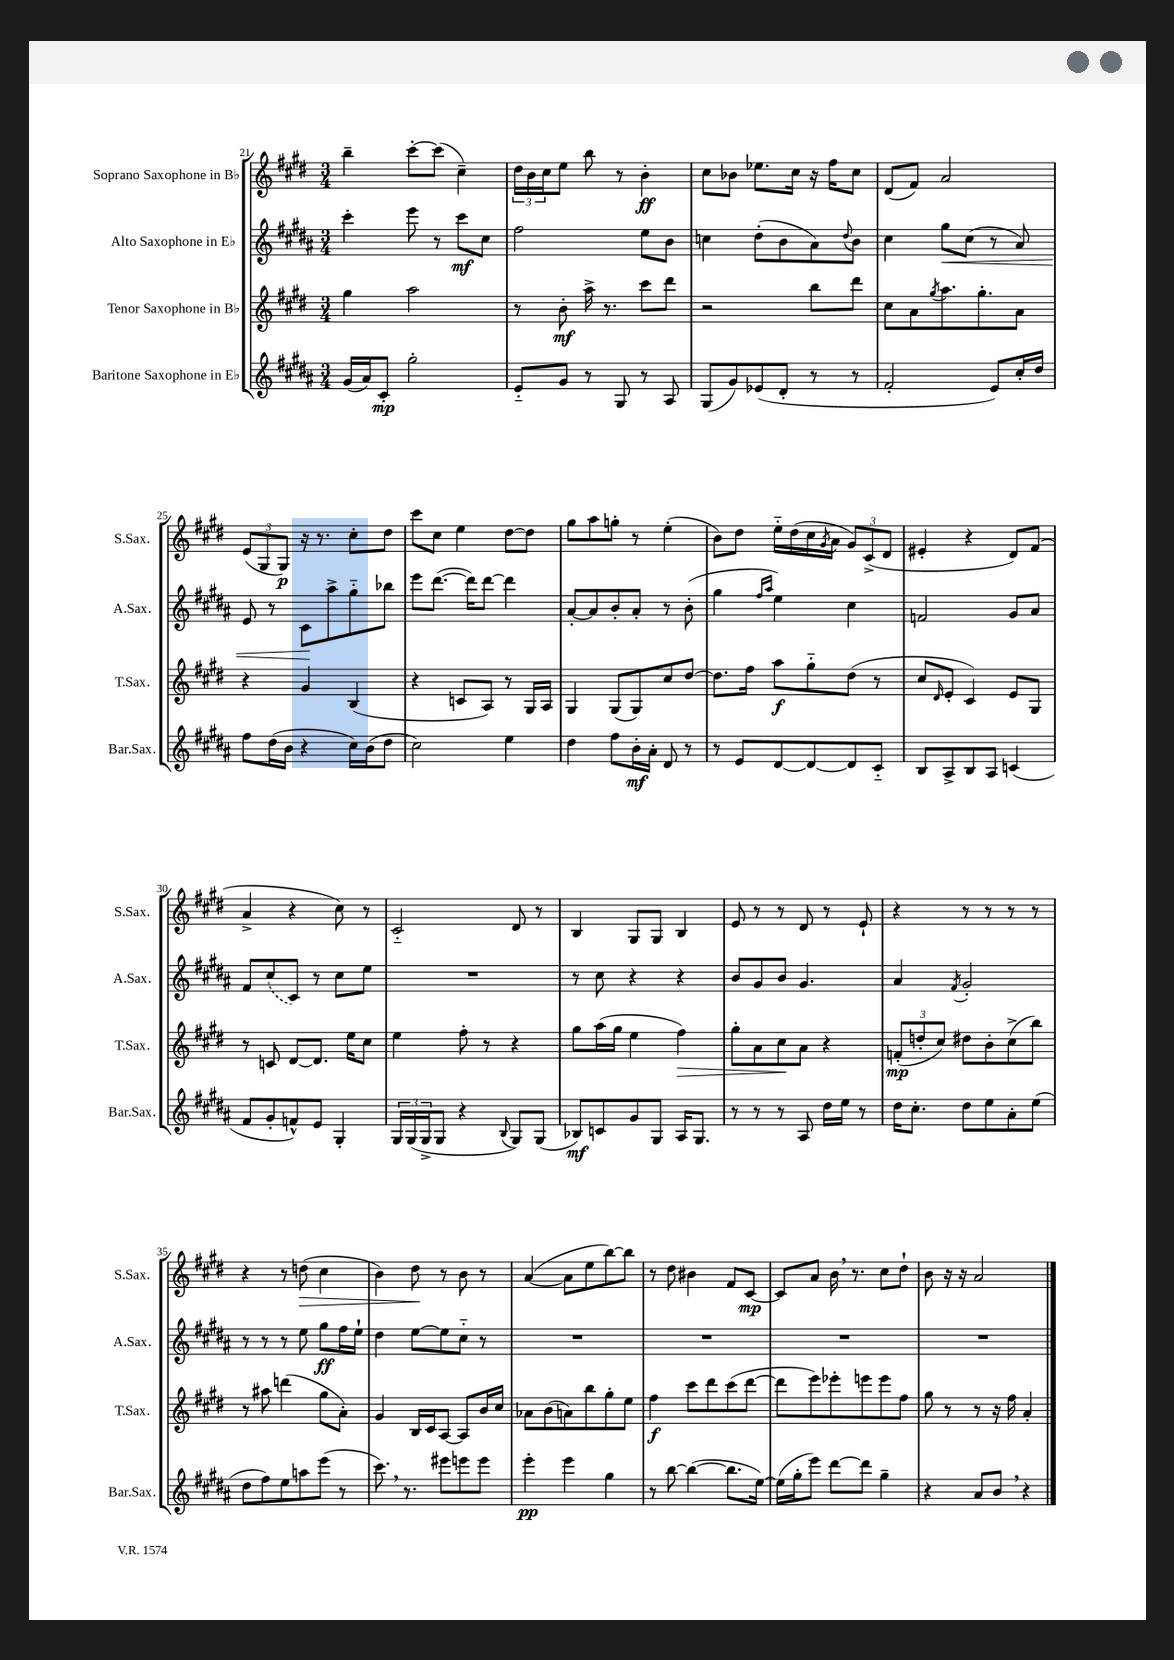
<<
\new StaffGroup <<
\new Staff = "s0" \with { instrumentName = "Soprano Saxophone in Bb" shortInstrumentName = "S.Sax." } {
    \clef treble \key e \major \numericTimeSignature \time 3/4
    b''4-- cis'''8~-. cis'''8( cis''4--) |
    \tuplet 3/2 { dis''16 b'16 cis''16 } e''8 b''8 r8 b'4-.\ff |
    cis''8 bes'8 ees''8. cis''16 r16 fis''16 cis''8 |
    dis'8( fis'8) a'2 |
    \tuplet 3/2 { e'8( gis8 gis8\p) } r16 r8. cis''8-. dis''8 |
    cis'''8 cis''8 e''4 dis''8~ dis''8 |
    gis''8 a''8 g''8-. r8 e''4-.( |
    b'8) dis''8 e''16-_ dis''16( cis''16 \acciaccatura { gis'8 } a'16 \tuplet 3/2 { gis'8) cis'8->( dis'8 } |
    eis'4-. r4 dis'8) fis'8( |
    a'4-> r4 cis''8) r8 |
    cis'2-_ dis'8 r8 |
    b4 gis8 gis8 b4 |
    e'8 r8 r8 dis'8 r8 e'8-! |
    r4 r8 r8 r8 r8 |
    r4 r8 d''8\>( cis''4 |
    b'4) dis''8\! r8 b'8 r8 |
    a'4~( a'8 e''8 b''8~) b''8 |
    r8 dis''8 bis'4 fis'8 cis'8~\mp |
    cis'8 a'8 b'16 \breathe r8. cis''8 dis''8-! |
    b'8 r16 r16 a'2 \bar "|." |
}
\new Staff = "s1" \with { instrumentName = "Alto Saxophone in Eb" shortInstrumentName = "A.Sax." } {
    \clef treble \key b \major \numericTimeSignature \time 3/4
    cis'''4-. e'''8 r8 cis'''8\mf cis''8 |
    fis''2 e''8 b'8 |
    c''4 dis''8-.( b'8 ais'8) \appoggiatura { dis''8 } b'8 |
    cis''4 gis''8\< cis''8( r8 ais'8) |
    e'8 r8 cis'8\! ais''8-> gis''8-_ bes''8 |
    e'''8 dis'''8.~( dis'''16) dis'''8~ dis'''4 |
    ais'8~-. ais'8 b'8-. ais'8-. r8 b'8-.( |
    gis''4 \grace { fis''16 ais''16 } e''4) cis''4 |
    f'2 gis'8 ais'8 |
    fis'8 \once \slurDashed cis''8( cis'8) r8 cis''8 e''8 |
    R2. |
    r8 cis''8 r4 r4 |
    b'8 gis'8 b'8 gis'4. |
    ais'4 \acciaccatura { fis'8 } gis'2-. |
    r8 r8 r8 e''8 gis''8\ff fis''16 e''16-! |
    dis''4 e''8~ e''8 cis''8-_ r8 |
    R2. |
    R2. |
    R2. |
    R2. \bar "|." |
}
\new Staff = "s2" \with { instrumentName = "Tenor Saxophone in Bb" shortInstrumentName = "T.Sax." } {
    \clef treble \key e \major \numericTimeSignature \time 3/4
    gis''4 a''2 |
    r8 b'8-.\mf a''16-> r8. cis'''8 dis'''8 |
    r2 b''8 dis'''8 |
    cis''8 a'8 \acciaccatura { gis''8 } a''8. gis''8.-. a'8 |
    r4 gis'4 b4( |
    r4 c'8 a8) r8 gis16 a16 |
    gis4 gis8( gis8) cis''8 dis''8~ |
    dis''8. fis''16 a''8\f gis''8-_ dis''8( r8 |
    cis''8 \grace { dis'16 } e'8-. cis'4) e'8 gis8 |
    r8 c'8 dis'8~ dis'8. e''16 cis''8 |
    e''4 fis''8-. r8 r4 |
    gis''8 a''16( gis''16 e''4 fis''4\>) |
    gis''8-. a'8 cis''8\! a'8 r4 |
    \tuplet 3/2 { f'8-.\mp( d''8-. cis''8) } dis''8 b'8-. cis''8->( b''8) |
    r8 ais''8 d'''4( gis''8 a'8-.) |
    gis'4 b16 cis'16 a8~ a8 b'16 cis''16 |
    aes'8 b'8( a'8) b''8 gis''8-. e''8 |
    fis''4\f cis'''8 dis'''8 cis'''8( dis'''8~ |
    dis'''8 e'''8) ees'''8-. e'''8 e'''8 fis''8 |
    gis''8 r8 r8 r16 fis''16 a'4-. \bar "|." |
}
\new Staff = "s3" \with { instrumentName = "Baritone Saxophone in Eb" shortInstrumentName = "Bar.Sax." } {
    \clef treble \key b \major \numericTimeSignature \time 3/4
    gis'16( ais'16) cis'8-.\mp gis''2-. |
    e'8-_ gis'8 r8 gis8 r8 ais8 |
    gis8( gis'8) ees'8( dis'8-. r8 r8 |
    fis'2-. e'8) cis''16-. dis''16 |
    fis''8 dis''16( b'16 r4 cis''16) b'16( dis''8 |
    cis''2) e''4 |
    dis''4 fis''8 b'16-.\mf ais'16-. dis'8 r8 |
    r8 e'8 dis'8~ dis'8~ dis'8 cis'8-_ |
    b8 ais8-> b8 ais8 c'4( |
    fis'8 gis'8-. f'8-^) e'8 gis4-. |
    \tuplet 3/2 { gis16 gis16( gis16-> } gis8 r4 \appoggiatura { b8 } gis8) gis8( |
    bes8\mf) c'8 gis'8 gis8 ais16 gis8. |
    r8 r8 r8 ais8 dis''16 e''16 r8 |
    dis''16 cis''8.-. dis''8 e''8 ais'8-. e''8( |
    dis''8 fis''8) e''8 a''8 e'''8( r8 |
    cis'''8.) \breathe r8. eis'''8 e'''8 e'''8 |
    e'''4-.\pp e'''4 gis''4 |
    r8 b''8~ b''4~( b''8. e''16~) |
    e''16( gis''16-. e'''8) dis'''8~ dis'''8 gis''4-- |
    r4 ais'8 b'8 \breathe r4 \bar "|." |
}
>>
>>
\layout { \context { \Score currentBarNumber = #21 } }
